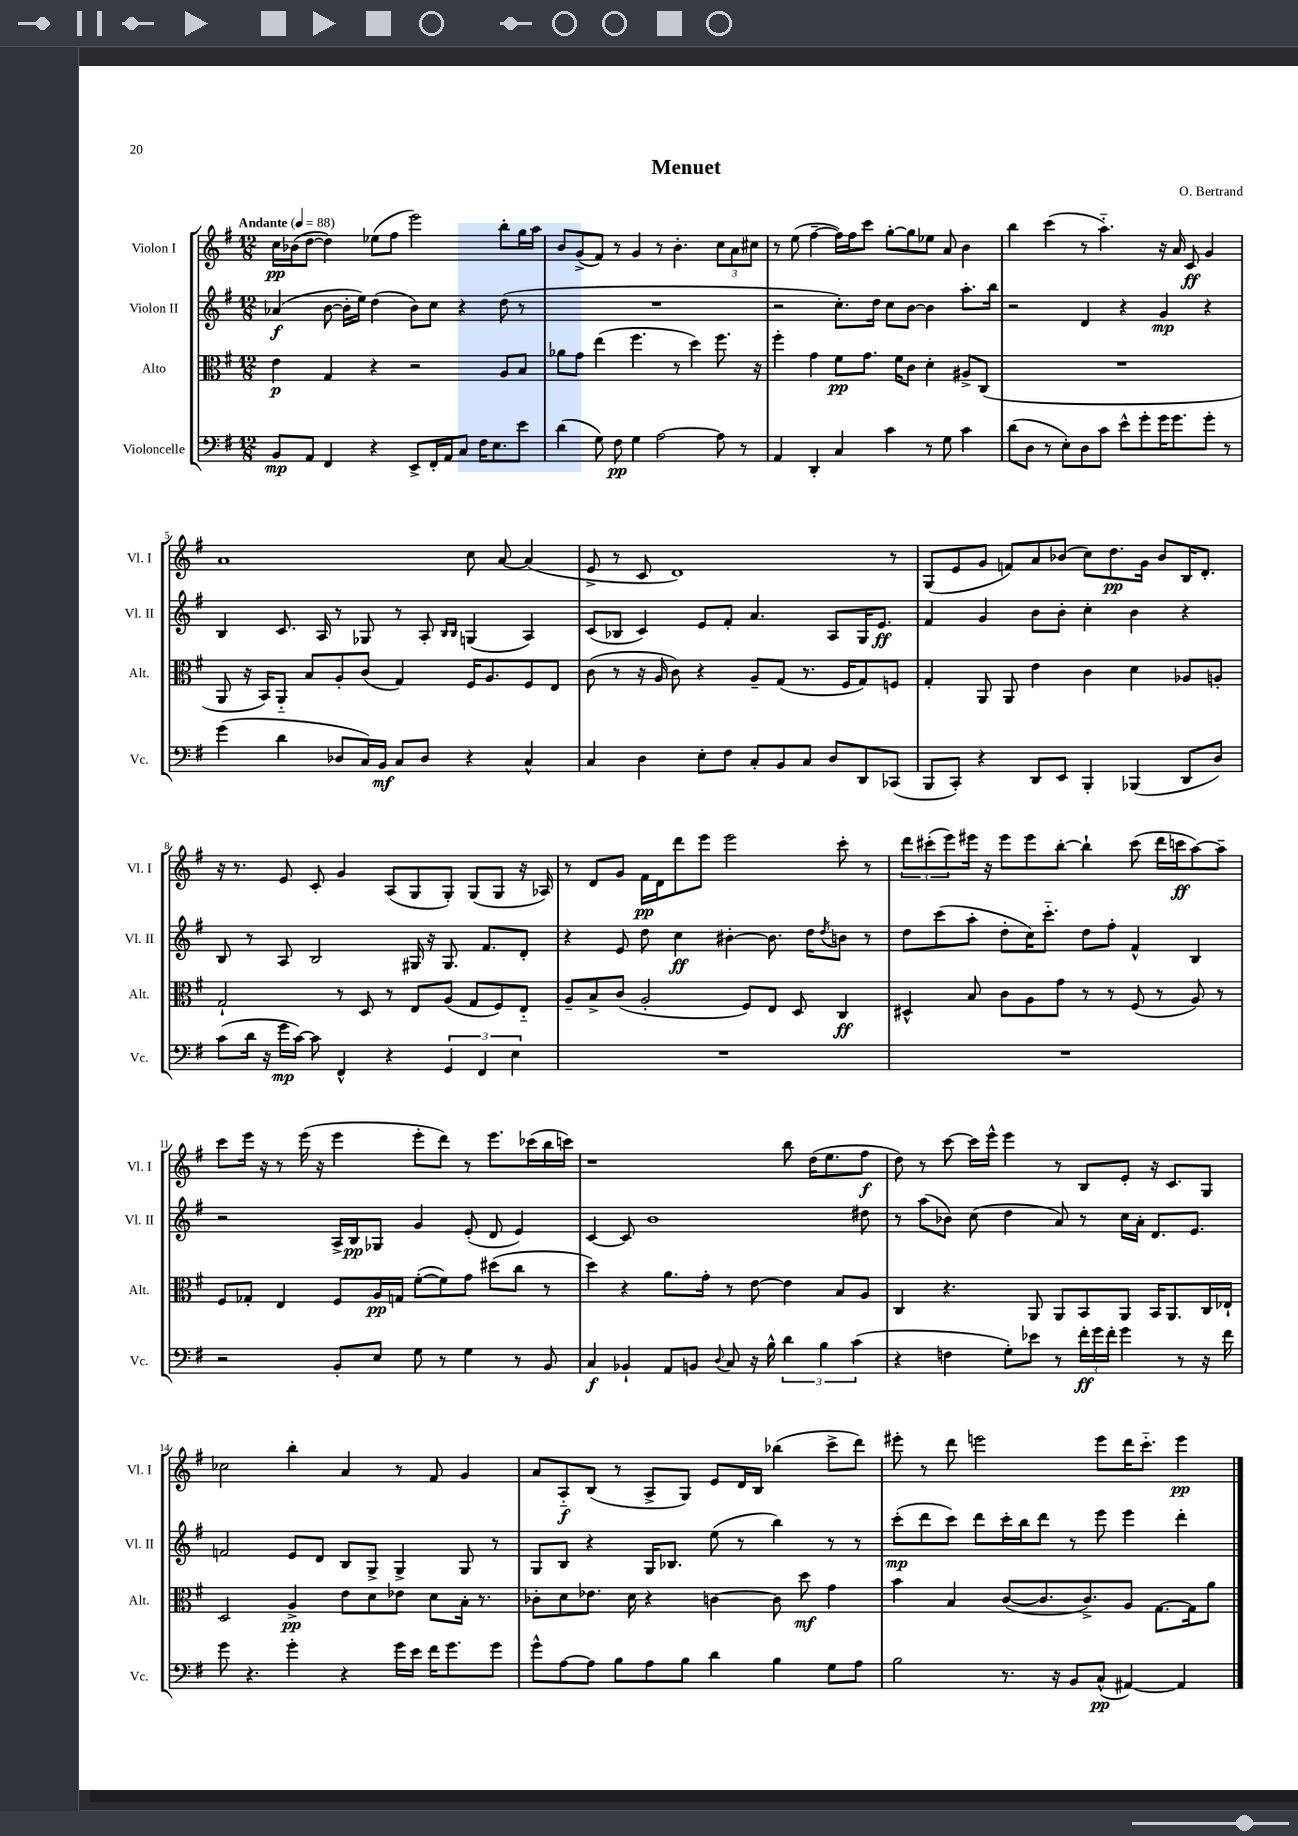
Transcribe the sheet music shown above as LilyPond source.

\header { title = "Menuet" composer = "O. Bertrand" }
<<
\new StaffGroup <<
\new Staff = "s0" \with { instrumentName = "Violon I" shortInstrumentName = "Vl. I" } {
    \clef treble \key g \major \numericTimeSignature \time 12/8 \tempo "Andante" 4 = 88
    c''16\pp bes'16( d''8~ d''4) ees''8( fis''8 e'''2) b''8-. g''16 a''16 |
    b'8 g'8->( fis'8) r8 g'4 r8 b'4.-. \tuplet 3/2 { c''8 a'8 cis''8 } |
    r8 e''8( fis''4~-- fis''16) fis''16 c'''8 g''8~-. g''8 ees''8 a'8 b'4 |
    b''4 c'''4( r8 a''4.-_) r16 a'16 c'8\ff g'4 |
    a'1 c''8 a'8~ a'4( |
    e'8-> r8 c'8 d'1) r8 |
    g8( e'8 g'8 f'8) a'8 bes'8( c''8) d''8.\pp g'16 bes'8 b16 d'8.-. |
    r16 r8. e'8 c'8-. g'4 a8( g8 g8-.) g8( g8 r16 aes16) |
    r8 d'8 g'8 fis'16\pp d'16 d'''8 e'''8 e'''2 c'''8-. r8 |
    \tuplet 3/2 { d'''8 cis'''8-.( e'''8) } eis'''16 r16 eis'''8 eis'''8 b''8~-. b''4-! cis'''8( d'''16 c'''16\ff a''8~) a''8-- |
    c'''8 e'''16 r16 r8 e'''16( r16 e'''4 e'''8-. d'''8) r8 e'''8. ces'''16( b''16 c'''16) |
    r1 b''8 d''16( e''8. fis''8\f |
    d''8) r8 c'''8~ c'''16 e'''16-^ e'''4 r8 b8 e'8-. r16 c'8. g8 |
    ces''2 b''4-. a'4 r8 fis'8 g'4 |
    a'8 a8-_\f b8( r8 a8-> g8) e'8 d'16 b16 bes''4( c'''8-> d'''8) |
    eis'''8-. r8 d'''8 e'''2 e'''8 d'''16 c'''8.-_ e'''4\pp \bar "|." |
}
\new Staff = "s1" \with { instrumentName = "Violon II" shortInstrumentName = "Vl. II" } {
    \clef treble \key g \major \numericTimeSignature \time 12/8
    aes'4\f( b'8~ b'16-. e''16) d''4( b'8) c''8 r4 d''8( r8 |
    R1. |
    r2 c''8.-.) d''16 c''8 b'8~ b'4 a''8.-. b''16 |
    r2 d'4 r4 g'4\mp r4 |
    b4 c'8. a16 r8 ges8 r8 a8-. \grace { b16 b16 } g4( a4) |
    c'8( bes8 c'4) e'8 fis'8-. a'4. a8 g16 e'8.\ff |
    fis'4 g'4 b'8 b'8-. c''4-. b'4 r4 |
    b8 r8 a8 b2 gis16 r16 gis8. fis'8. d'8-. |
    r4 e'8 d''8 c''4\ff bis'4~-. bis'8. d''16 \acciaccatura { d''8 } b'8 r8 |
    d''8 c'''8( a''8-. d''8-. c''16) c'''8.-_ d''8 fis''8-. fis'4-^ b4 |
    r2 a16-> b16\pp ges8 g'4 e'8-.( d'8 e'4) |
    c'4~ c'8 b'1 dis''8 |
    r8 a''8( bes'8) c''8( d''4 a'8) r8 c''16 a'16-. d'8. e'8. |
    f'2 e'8 d'8 b8 g8-> g4-> g8 r8 |
    g8 b8 r4 g16 bes8. e''8( r8 b''4) r8 r8 |
    c'''8-.\mp( d'''8 c'''8) d'''8 c'''16-. b''16 d'''8 r8 e'''8 e'''4 d'''4-. \bar "|." |
}
\new Staff = "s2" \with { instrumentName = "Alto" shortInstrumentName = "Alt." } {
    \clef alto \key g \major \numericTimeSignature \time 12/8
    e'4\p g4 r4 r2 a8 b8 |
    aes'8 g'8 e''4( fis''4. r8 d''4) fis''8. r16 |
    fis''4-. g'4 fis'8\pp g'8. fis'16 c'8 d'4-. ais8-> c8( |
    R1. |
    a,8 r16 b,16) a,8-_ b8 a8-. c'8( g4) fis16 a8. fis8 e8 |
    c'8( r8 r16 a16 c'8) r4 a8-- g8( r8. fis16 g8) f8 |
    g4-. a,8 a,8 e'4 c'4 d'4 aes8 a8-. |
    g2-! r8 d8 r8 e8 a8( g8 fis8) e8-_ |
    a8-- b8-> c'8( a2-. fis8) e8 d8 c4\ff |
    dis4-^ b8 c'8 a8 g'8 r8 r8 fis8( r8 a8) r8 |
    fis8 ges8-. e4 fis8 a16\pp g16 fis'8~-.( fis'8) g'8 dis''8( c''8 r8 |
    d''4) r4 a'8. g'16-. r8 e'8~ e'4 b8 a8 |
    c4 r4. a,8 a,8 b,8 a,8 b,16 a,8. c16 ees16-! |
    d2 a4->\pp e'8 d'8 ees'8 d'8 b16-. r8. |
    ces'8-. d'8 ees'8. d'16 r4 c'4~ c'8 d''8\mf g'4 |
    b'4 b4 c'8~( c'8. c'8.->) a8 g8.~ g16 a'8 \bar "|." |
}
\new Staff = "s3" \with { instrumentName = "Violoncelle" shortInstrumentName = "Vc." } {
    \clef bass \key g \major \numericTimeSignature \time 12/8
    b,8\mp a,8 fis,4 r4 e,8-> fis,16-. a,16 c8 fis16 e8. e'8 |
    d'4( g8) fis8\pp g4 a2~ a8 r8 |
    a,4 d,4-. c4 c'4 r8 g8 c'4 |
    d'8( d8 r8 e8-.) d8 c'8 e'8-^ g'8-. g'16 g'8. g'8-. r8 |
    g'4( d'4 des8 c16) b,16\mf c8 des8 r4 c4-^ |
    c4 d4 e8-. fis8 c8-. b,8 c8 d8 d,8 ces,8( |
    b,,8 c,8-.) r4 d,8 e,8 b,,4-. bes,,4( d,8 d8) |
    c'8( d'16 r16 g'16\mp c'16~) c'8 fis,4-^ r4 \tuplet 3/2 { g,4 fis,4 e4 } |
    R1. |
    R1. |
    r2 b,8-. e8 g8 r8 g4 r8 b,8 |
    c4\f bes,4-! a,8 b,8 \appoggiatura { d8 } c8 r16 b16-^ \tuplet 3/2 { d'4 b4 c'4( } |
    r4 f4 g8-.) ees'8 r8 \tuplet 3/2 { fis'16-.\ff g'16 fis'16-. } g'4 r8 r16 fis'16 |
    g'8 r4. g'4-. r4 g'16 e'16 fis'16 g'8. g'8 |
    g'8-^ a8~ a8 b8 a8 b8 d'4 b4 g8 a8 |
    b2 r8. r16 b,8 c8-^\pp( ais,4~) ais,4 \bar "|." |
}
>>
>>
